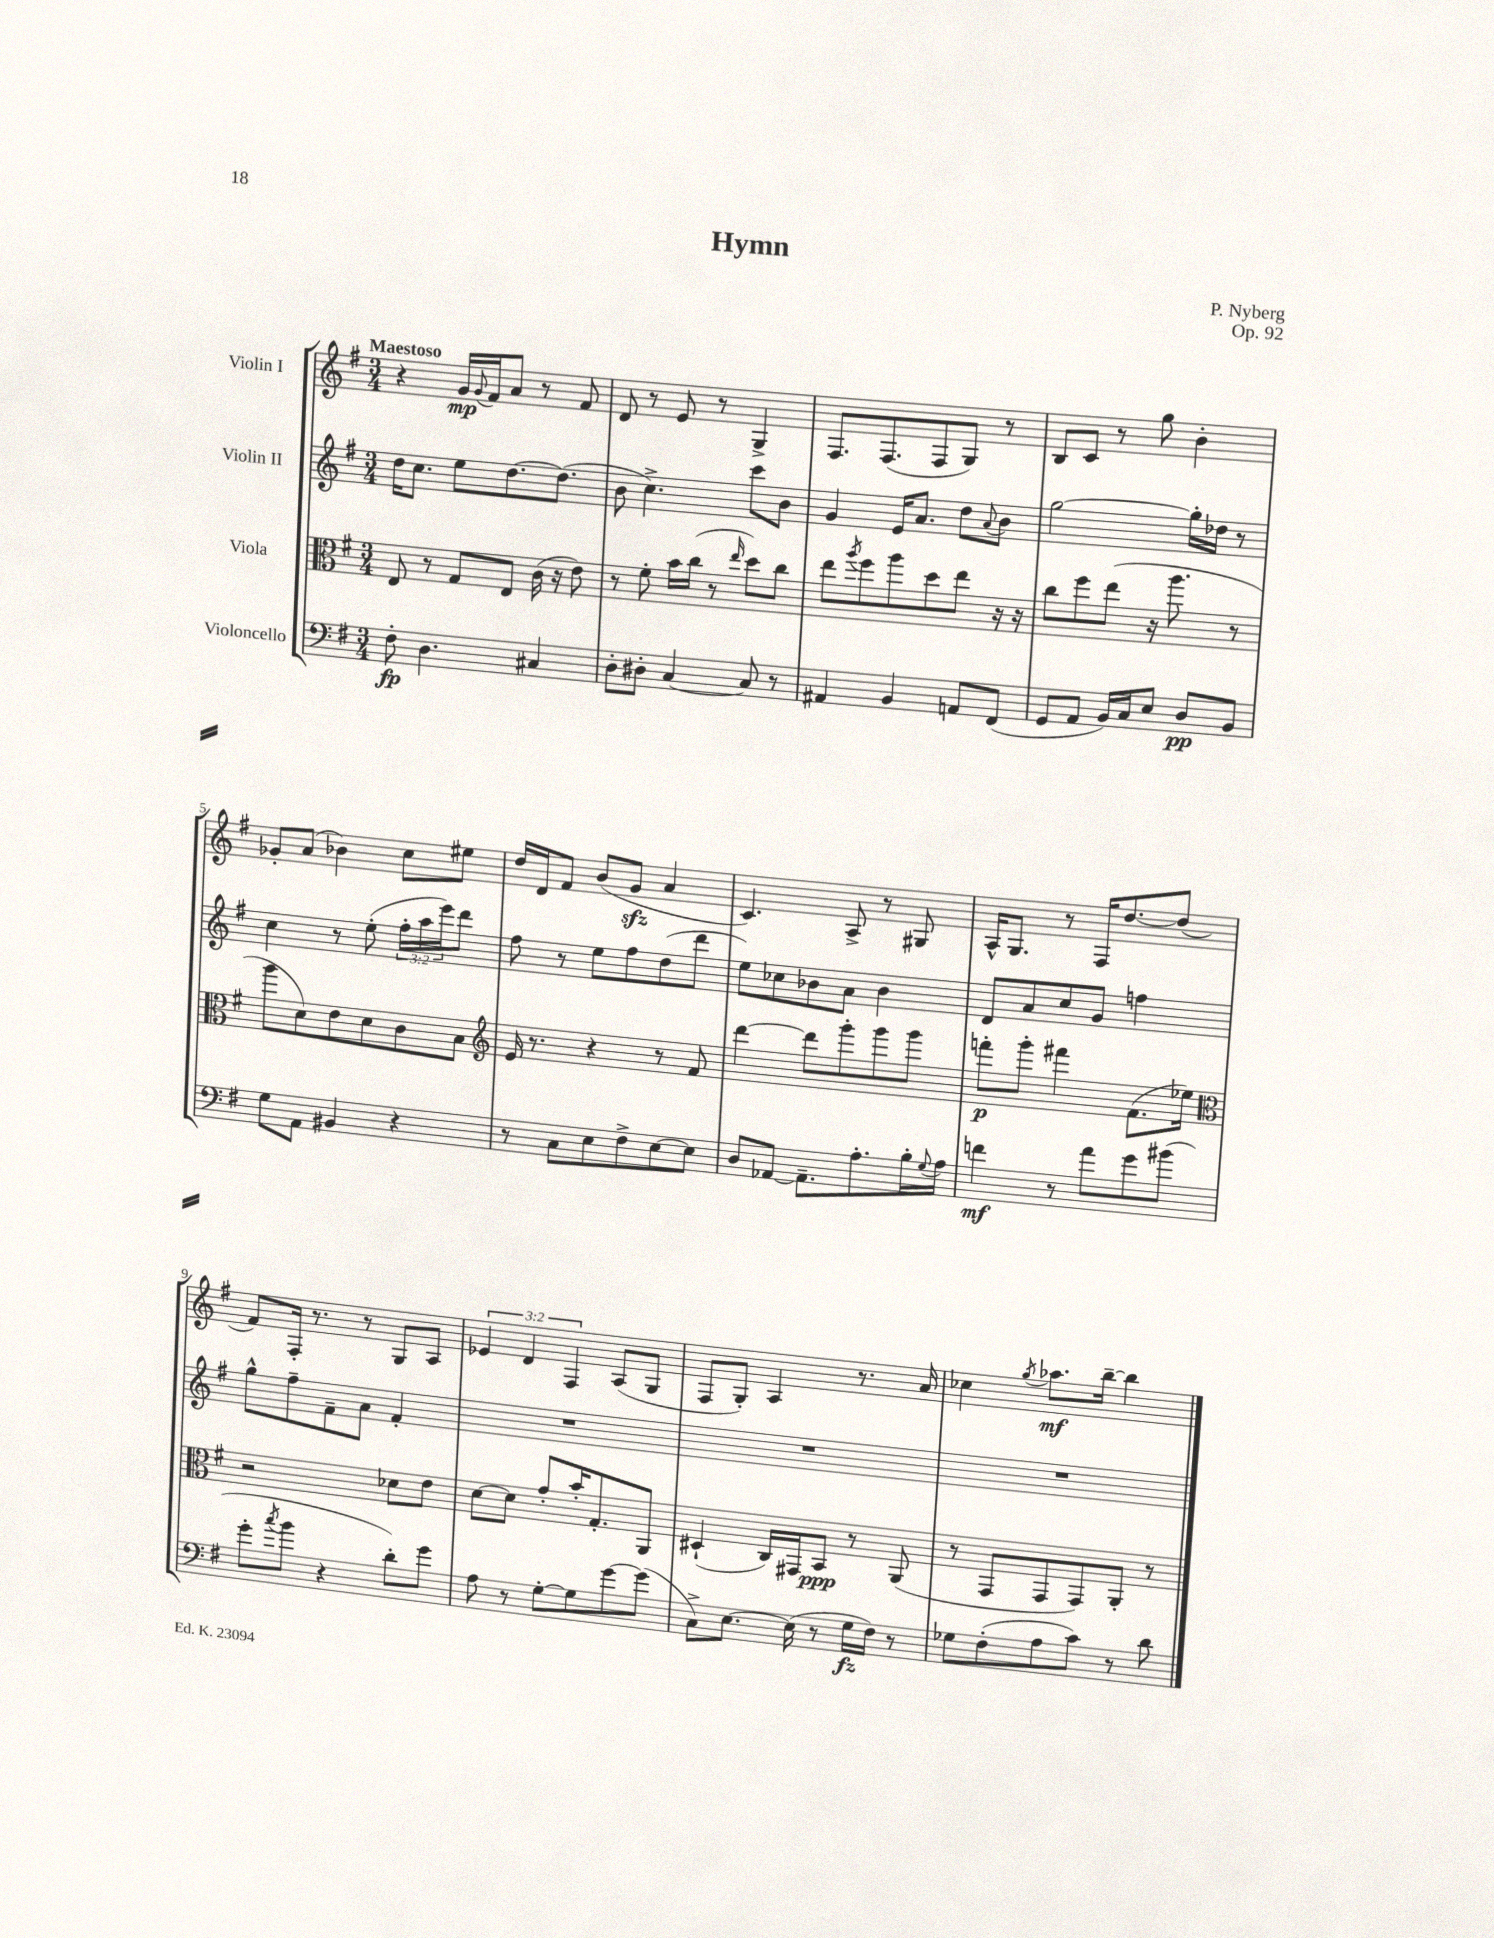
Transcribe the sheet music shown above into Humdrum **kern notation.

**kern	**kern	**kern	**kern
*staff4	*staff3	*staff2	*staff1
*clefF4	*clefC3	*clefG2	*clefG2
*k[f#]	*k[f#]	*k[f#]	*k[f#]
*M3/4	*M3/4	*M3/4	*M3/4
8F#'\	8E/	16dd\LK	4r
.	.	8.cc\J	.
4.D\	8r	.	.
.	8G/L	8ee\L	16g/LL
.	.	.	8qqg/
.	.	.	16f#/J
.	8E/J	[8.dd\	8a/J
4C#/	(16c\	.	8r
.	16r	(8.dd\]J	.
.	8e\)	.	8f#/
=	=	=	=
8D'\L	8r	8b\	8d/
8D#'\J	8f#'\	4.cc^\)	8r
[4C/	16b\LL	.	8e/
.	(16cc\JJ	.	.
.	8r	.	8r
.	16qqee/	.	.
8C/]	8dd\L)	8ccc\L	4G^/
8r	8cc\J	8b\J	.
=	=	=	=
4AA#/	8ee\L	4g/	8.F#/L
.	8qaa/	.	.
.	8ff#\	.	.
.	.	.	(8.F#/
4BB/	8aa\	16e/LK	.
.	.	8.a/J	.
.	8dd\	.	8F#/
8AA/L	8ee\J	8dd\L	8G/J)
.	.	8qqa/	.
(8FF#/J	16r	8b\J	8r
.	16r	.	.
=	=	=	=
8GG/L	8cc\L	[2gg\	8B/L
8AA/J	8ff#\	.	8c/J
16BB/LL)	(8ee\J	.	8r
16C/J	.	.	.
8E/J	16r	.	8gg\
.	8.aa\	.	.
8D/L	.	16gg'\]LL	4b'\
.	.	16dd-\JJ	.
8BB/J	8r	8r	.
=	=	=	=
8G\L	8aa\L	4cc\	8g-'/L
8AA\J	8d\)	.	(8a/J
4BB#/	8e\	8r	4b-\)
.	8d\	(8ee'\	.
4r	8c\	24ff#'\LL	8cc\L
.	.	24aa\	.
.	.	24eee\J)	.
.	8B\J	8ddd\J	8ee#\J
=	=	=	=
*	*clefG2	*	*
8r	16e/	8ff#\	16dd/LL
.	8.r	.	16d/J
8C\L	.	8r	8f#/J
8E\	4r	8ee\L	(8b/L
8F#^\	.	8ff#\	8g/J
[8E\	8r	(8dd\	4a/
8E\]J	8f#/	8ddd\J	.
=	=	=	=
8D/L	[4ddd\	8ee\L)	4.c/)
[8AA-/J	.	8cc-\	.
8.AA-~\]L	8ddd\]L	8b-\	.
.	8ggg'\	8a\J	8A^/
8.A'\	.	.	.
.	8ggg\	4b-\	8r
16B'\L	8ggg\J	.	8G#/
8qqG/	.	.	.
16A\JJ	.	.	.
=	=	=	=
4f\	8fff'\L	8d/L	16A^^/LK
.	.	.	8.G/J
.	8ggg'\J	8a/	.
8r	4fff#\	8cc/	8r
8a\L	.	8g/J	16F#/LK
.	.	.	[8.dd/
8g\	(8.f#\L	4ff\	.
(8b#\J	.	.	(8dd/]J
.	16ee-\Jk)	.	.
=	=	=	=
*	*clefC3	*	*
8g'\L	2r	8gg^^\L	8f#/L)
8qcc/	.	.	.
8b\J	.	8ff#~\	16F#'/Jk
.	.	.	8.r
4r	.	8f#~\	.
.	.	8a\J	8r
8d'\L)	8d-\L	4f#'/	8G/L
8g\J	8e\J	.	8A/J
=	=	=	=
8A\	[8d\L	2.r	6e-/
8r	8d\]J	.	.
.	.	.	6d/
[8G'\L	8g'/L	.	.
.	.	.	6F#/
8G\]	16b'/K	.	.
.	8.G'/	.	.
[8g\	.	.	(8A/L
(8g\]J	8AA/J	.	8G/J
=	=	=	=
8C^\L)	(4D#`/	2.r	8F#/L
[8.E\J	.	.	8G'/J)
.	16C/LL)	.	4A/
(16E\]	16GG#/J	.	.
8r	8BB/J	.	.
16G\LL	8r	.	8.r
16F#\JJ)	.	.	.
8r	(8AA/	.	.
.	.	.	16a/
=	=	=	=
8G-\L	8r	2.r	4cc-\
(8F#'\	8GG/L	.	.
.	.	.	8qgg/
8A\	8GG/	.	8.aa-\L
8c\J)	8GG/)	.	.
.	.	.	[16bb~\Jk
8r	8AA'/J	.	4bb\]
8d\	8r	.	.
==	==	==	==
*-	*-	*-	*-
